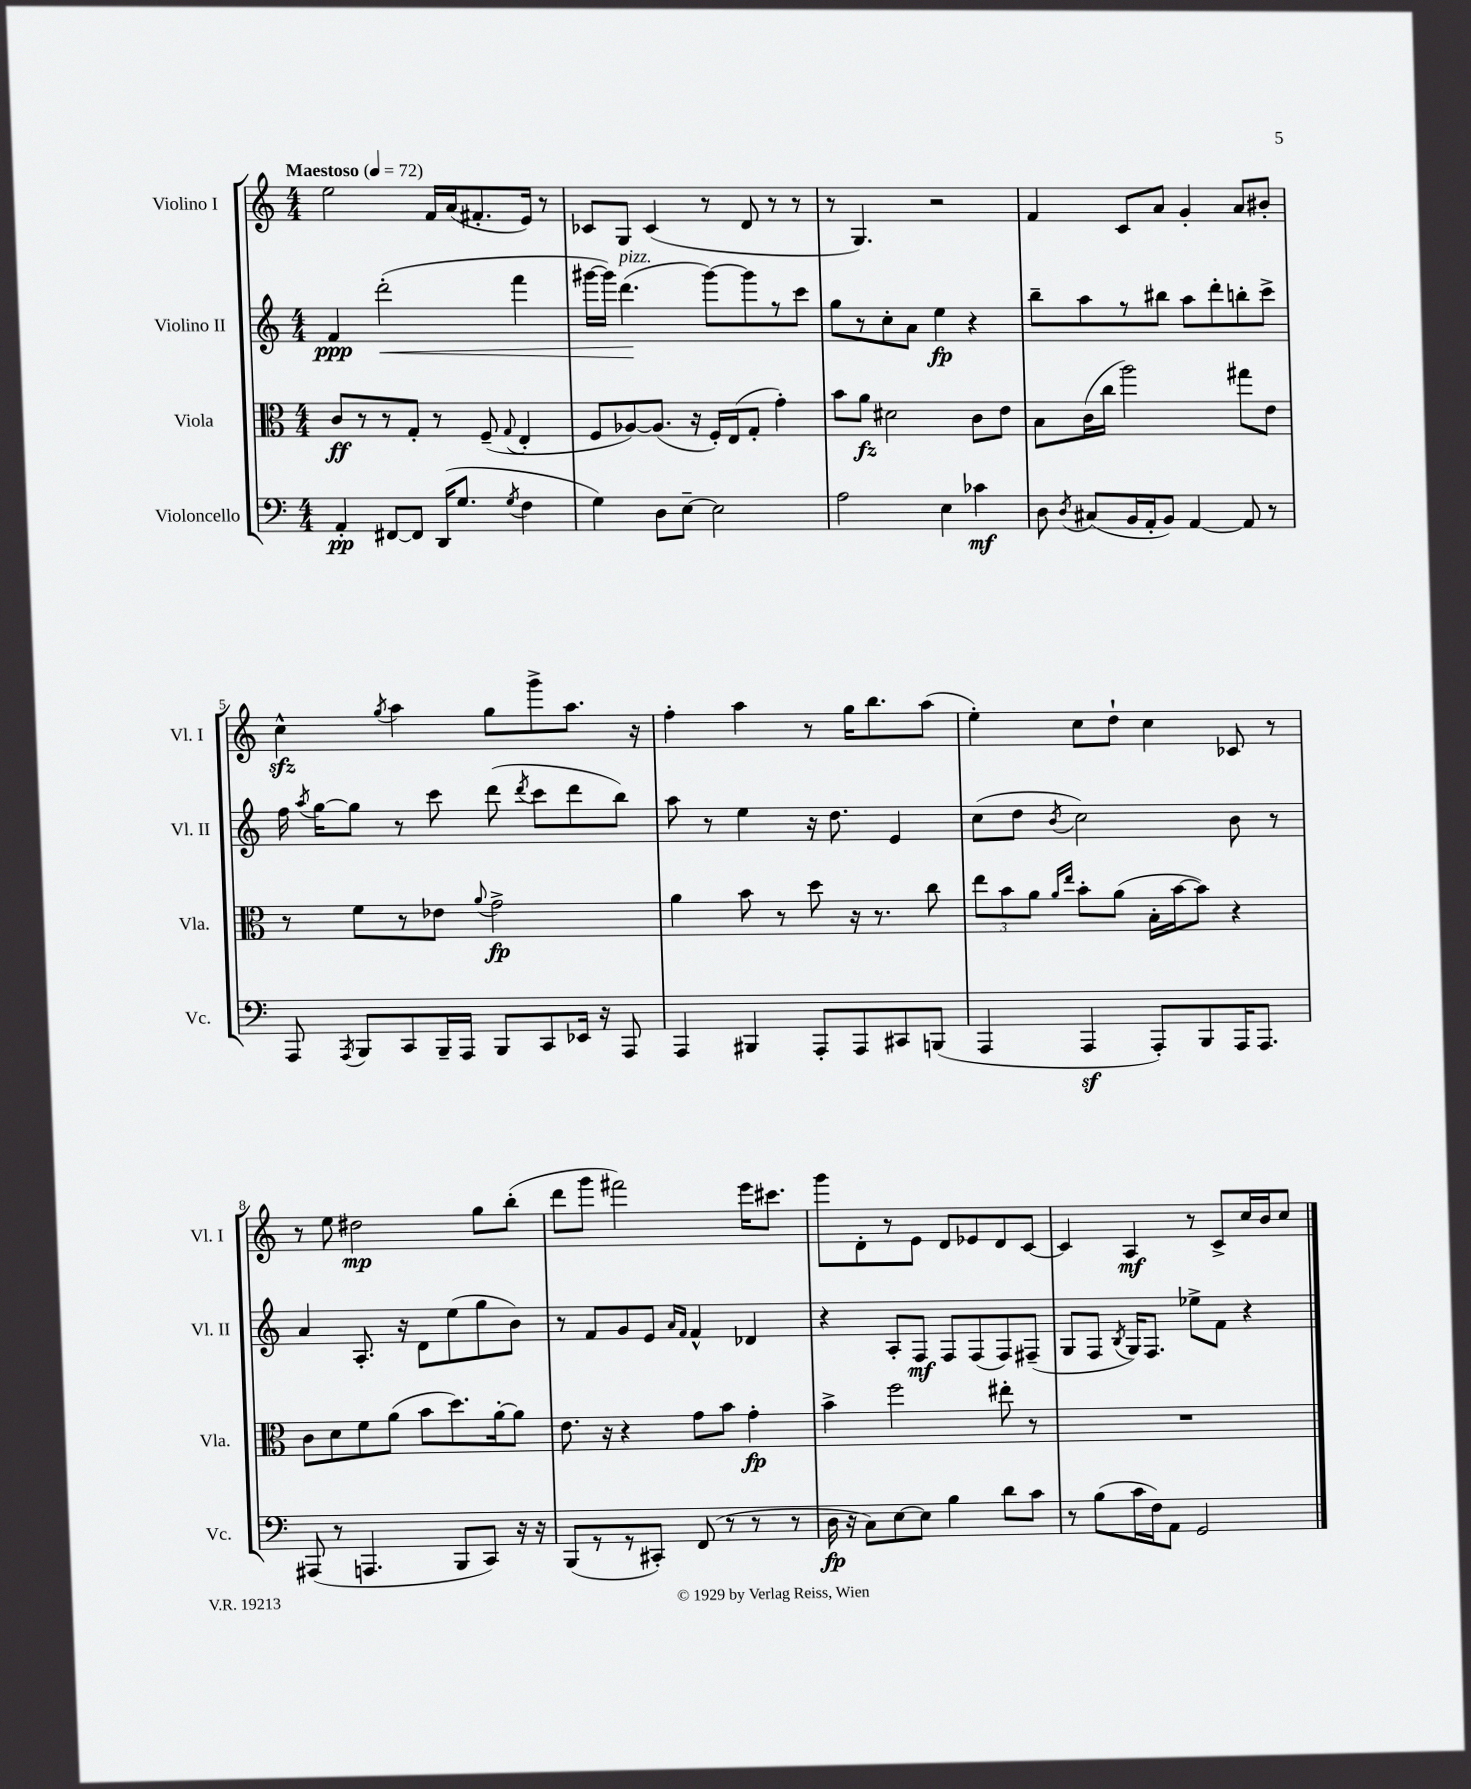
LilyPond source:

<<
\new StaffGroup <<
\new Staff = "s0" \with { instrumentName = "Violino I" shortInstrumentName = "Vl. I" } {
    \clef treble \key c \major \numericTimeSignature \time 4/4 \tempo "Maestoso" 4 = 72
    \autoBeamOff e''2 f'16[ a'16( fis'8.-. e'16]) r8 |
    ces'8[ g8] ces'4( r8 d'8 r8 r8 |
    r8 g4.) r2 |
    f'4 c'8[ a'8] g'4-. a'8[ bis'8]-. |
    c''4-^\sfz \acciaccatura { g''8 } a''4 g''8[ g'''8-> a''8.] r16 |
    f''4-. a''4 r8 g''16[ b''8. a''8]( |
    e''4-.) c''8[ d''8]-! c''4 ces'8 r8 |
    r8 e''8 dis''2\mp g''8[ b''8]-.( |
    d'''8[ g'''8] fis'''2) e'''16[ cis'''8.] |
    g'''8[ d'8-. r8 e'8] d'8[ ees'8 d'8 c'8]~ |
    c'4 a4\mf r8 c'8[-> c''16 b'16 c''8] \bar "|." |
}
\new Staff = "s1" \with { instrumentName = "Violino II" shortInstrumentName = "Vl. II" } {
    \clef treble \key c \major \numericTimeSignature \time 4/4
    \autoBeamOff f'4\ppp d'''2-.\<( f'''4 |
    gis'''16[~ gis'''16]) d'''4.\!^\markup { \italic "pizz." }( gis'''8[~) gis'''8 r8 c'''8] |
    g''8[ r8 c''8-. a'8] e''4\fp r4 |
    b''8[-- a''8 r8 bis''8] a''8[ d'''8-. b''8-. c'''8]-> |
    f''16 \acciaccatura { a''8 } g''16[~ g''8] r8 c'''8 d'''8( \acciaccatura { d'''8 } c'''8[ d'''8 b''8]) |
    a''8 r8 e''4 r16 d''8. e'4 |
    c''8[( d''8] \acciaccatura { b'8 } c''2) b'8 r8 |
    a'4 a8.-. r16 d'8[ e''8( g''8 b'8]) |
    r8 f'8[ g'8 e'8] \grace { a'16[ f'16] } f'4-^ des'4 |
    r4 a8[-. f8]\mf f8[ f8( f8) fis8]--( |
    g8[ f8] \acciaccatura { b8 } g16[) f8.] ees''8[-> f'8] r4 \bar "|." |
}
\new Staff = "s2" \with { instrumentName = "Viola" shortInstrumentName = "Vla." } {
    \clef alto \key c \major \numericTimeSignature \time 4/4
    \autoBeamOff c'8[\ff r8 r8 g8]-. r8 f8--( \appoggiatura { g8 } e4-. |
    f8[ aes8~) aes8.]( r16 f16[-.) e16( g8]-. g'4-.) |
    b'8[ a'8]\fz dis'2 c'8[ e'8] |
    b8[ c'16( c''16] a''2) gis''8[ e'8] |
    r8 f'8[ r8 ees'8] \appoggiatura { a'8 } g'2->\fp |
    a'4 b'8 r8 d''8 r16 r8. c''8 |
    \tuplet 3/2 { e''8[ b'8 a'8] } \grace { a'16[ e''16] } b'8[-. a'8]( b16[-. b'16~ b'8]) r4 |
    c'8[ d'8 f'8 a'8]( b'8[ d''8.) a'16~-. a'8] |
    e'8. r16 r4 g'8[ b'8] g'4-.\fp |
    b'4-> f''2 eis''8-. r8 |
    R1 \bar "|." |
}
\new Staff = "s3" \with { instrumentName = "Violoncello" shortInstrumentName = "Vc." } {
    \clef bass \key c \major \numericTimeSignature \time 4/4
    \autoBeamOff a,4-.\pp fis,8[~ fis,8] d,16[( g8.] \acciaccatura { g8 } f4 |
    g4) d8[ e8]~-- e2 |
    a2 e4 ces'4\mf |
    d8 \acciaccatura { d8 } cis8[( b,16 a,16-. b,8]) a,4~ a,8 r8 |
    a,,8 \acciaccatura { a,,8 } b,,8[ c,8 b,,16-- a,,16] b,,8[ c,8 ees,16] r16 a,,8 |
    a,,4 bis,,4 a,,8[-. a,,8 cis,8 b,,8]( |
    a,,4 a,,4\sf a,,8[-.) b,,8 a,,16 a,,8.] |
    ais,,8( r8 a,,4. b,,8[ c,8]) r16 r16 |
    b,,8[( r8 r8 cis,8]-.) f,8( r8 r8 r8 |
    d16\fp r16 c8[) e8~ e8] b4 d'8[ c'8] |
    r8 b8[( c'16 f16) a,8] g,2 \bar "|." |
}
>>
>>
